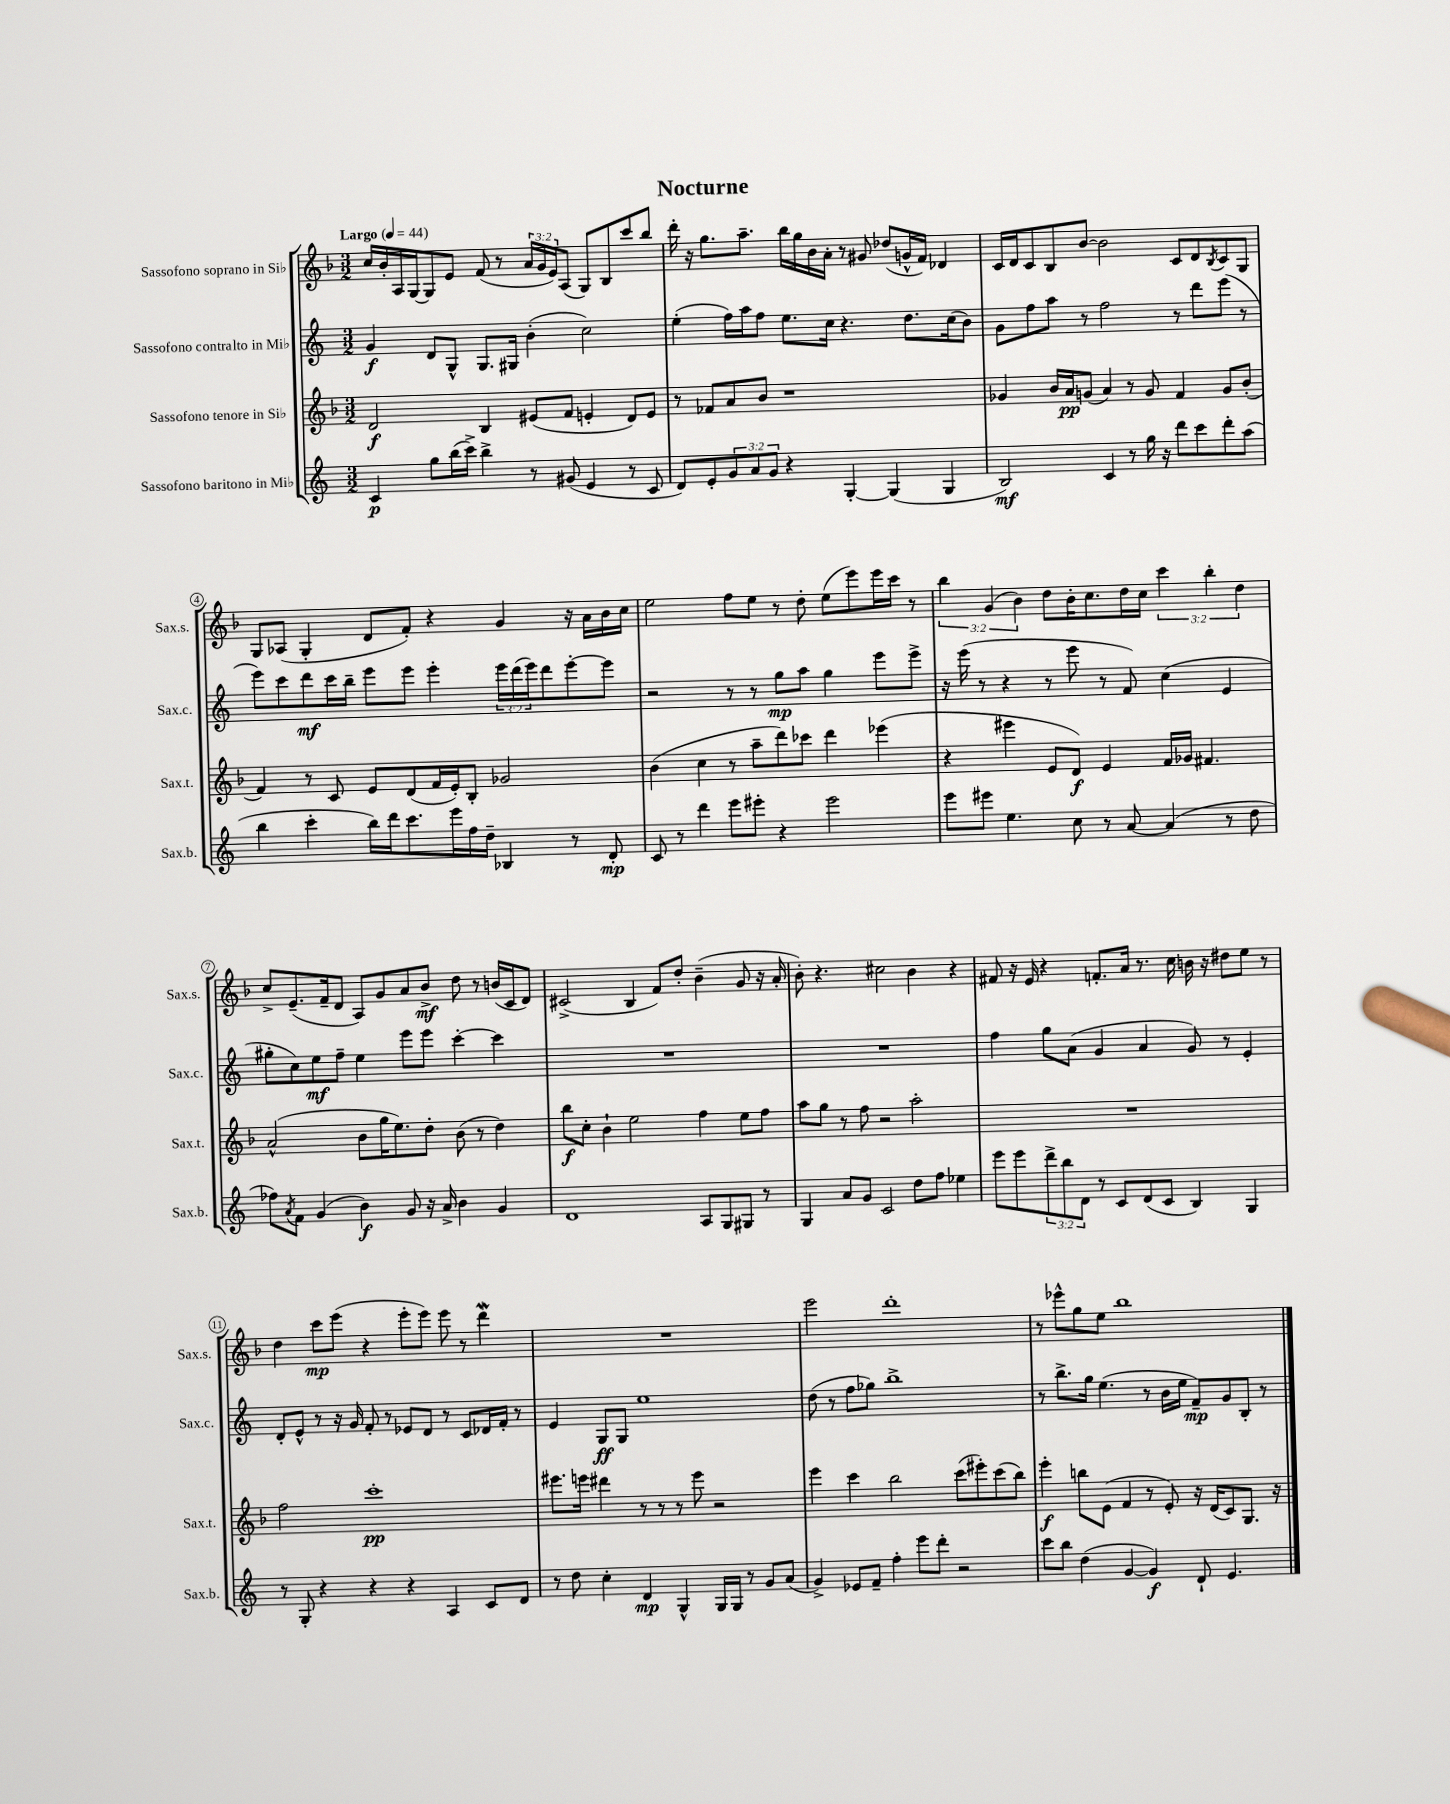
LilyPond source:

\header { title = "Nocturne" }
<<
\new StaffGroup <<
\new Staff = "s0" \with { instrumentName = "Sassofono soprano in Sib" shortInstrumentName = "Sax.s." } {
    \clef treble \key f \major \numericTimeSignature \time 3/2 \override Staff.TupletNumber.text = #tuplet-number::calc-fraction-text \tempo "Largo" 4 = 44
    c''16 bes'16-. a16 g16~ g8 e'8 f'8( r8 \tuplet 3/2 { a'16 g'16 e'16) } a8( g8) bes8 c'''8 bes''8 |
    d'''16-. r16 g''8. a''8.-- bes''16 g''16 bes'16 a'16-. r8 gis'8 des''8( g'16-^ f'16) des'4 |
    c'16 d'16 c'8 bes8 bes'8~ bes'2 c'8 d'8 \acciaccatura { bes8 } c'8 g8 |
    g8 aes8( g4-. d'8 f'8-.) r4 g'4 r16 a'16 bes'16 c''16 |
    e''2 f''8 e''8 r8 d''8-. e''8( e'''8) e'''16 c'''16 r8 |
    \tuplet 3/2 { bes''4 g'4( bes'4) } d''8 bes'16-. c''8. d''16 c''16 \tuplet 3/2 { c'''4 bes''4-. d''4 } |
    c''8-> e'8.--( f'16-- d'8 a8) g'8 a'8 bes'8->\mf d''8 r8 b'16( c'16 d'8) |
    cis'2->( bes4 f'8) d''8-. bes'4--( g'8 r16 a'16-. |
    bes'8-.) r4. cis''2 bes'4 r4 |
    fis'8 r16 e'16 r4 f'8.-. a'16 r8. c''16 b'16 r16 dis''8 e''8 r8 |
    d''4 c'''8\mp e'''8( r4 e'''8-. e'''8) e'''8 r8 d'''4\mordent |
    R1. |
    e'''2 d'''1-. |
    r8 ees'''8-^ g''8 e''8 bes''1 \bar "|." |
}
\new Staff = "s1" \with { instrumentName = "Sassofono contralto in Mib" shortInstrumentName = "Sax.c." } {
    \clef treble \key c \major \numericTimeSignature \time 3/2 \override Staff.TupletNumber.text = #tuplet-number::calc-fraction-text
    g'4\f d'8 g8-^ g8. gis16 b'4-.( c''2) |
    e''4-.( f''16) a''16 f''8 e''8. c''16 r4. d''8. c''16( b'8) |
    g'8 f''8 a''8 r8 f''2 r8 d'''8 e'''8( r8 |
    e'''8) c'''8 d'''8\mf c'''16 b''16-- e'''8 e'''8 e'''4-. \tuplet 3/2 { e'''16 d'''16( e'''16) } d'''8 e'''8~-. e'''8 |
    r2 r8 r8 g''8\mp a''8 g''4 e'''8 e'''8-> |
    r16 e'''16( r8 r4 r8 e'''8 r8 f'8) c''4( e'4 |
    gis''8-. c''8) e''8\mf f''8-- e''4 e'''8 e'''8 c'''4~-. c'''4 |
    R1. |
    R1. |
    f''4 g''8 a'8( g'4 a'4 g'8) r8 e'4-. |
    d'8-. e'8-^ r8 r16 g'16 f'8-. r8 ees'8 d'8 r8 c'8 des'16 f'16-. r8 |
    e'4 g8\ff g8 e''1 |
    d''8( r8 f''8 ges''8) b''1-> |
    r8 b''8.-> g''16 e''4.( r8 b'16 e''16 f'8--\mp) g'8 b8-. r8 \bar "|." |
}
\new Staff = "s2" \with { instrumentName = "Sassofono tenore in Sib" shortInstrumentName = "Sax.t." } {
    \clef treble \key f \major \numericTimeSignature \time 3/2
    d'2\f bes4 eis'8( f'8 e'4-. d'8) e'8 |
    r8 fes'8 a'8 bes'8 r1 |
    ges'4 bes'16 a'16\pp g'8( a'4) r8 g'8 f'4 g'8 bes'8-.( |
    f'4) r8 c'8 e'8 d'8( f'16 e'16-.) bes8-. ges'2 |
    bes'4( c''4 r8 a''8-- d'''8) ces'''8 d'''4 ees'''4( |
    r4 eis'''4 e'8 d'8\f) e'4 f'16 ges'16 fis'4. |
    a'2-^( bes'8 g''16 e''8.) d''8-. bes'8( r8 d''4) |
    bes''8\f c''8-. bes'4-! e''2 f''4 e''8 f''8 |
    a''8 g''8 r8 f''8 r2 a''2-. |
    R1. |
    f''2 c'''1-.\pp |
    eis'''8. e'''16 dis'''4 r8 r8 r8 e'''8 r2 |
    e'''4 c'''4 bes''2 c'''8( eis'''8-.) c'''8( bes''8) |
    e'''4-.\f b''8 e'8( f'4 r8 e'8-.) r16 d'16( c'8) g8. r16 \bar "|." |
}
\new Staff = "s3" \with { instrumentName = "Sassofono baritono in Mib" shortInstrumentName = "Sax.b." } {
    \clef treble \key c \major \numericTimeSignature \time 3/2 \override Staff.TupletNumber.text = #tuplet-number::calc-fraction-text
    c'4\p g''8 b''16( c'''16->) b''4-> r8 gis'8( e'4 r8 c'8 |
    d'8) e'8-. \tuplet 3/2 { g'8 a'8 g'8 } r4 g4~-. g4( g4 |
    b2\mf) c'4 r8 g''16 r16 d'''8 c'''8 d'''8-. a''8( |
    b''4 c'''4-. b''16) d'''16 c'''8. e'''16 f''16 d''16-- bes4 r8 d'8-.\mp |
    c'8 r8 d'''4 e'''8 eis'''8-. r4 eis'''2 |
    e'''8 eis'''8 e''4. c''8 r8 a'8~ a'4( r8 d''8 |
    fes''8) \acciaccatura { a'8 } f'8 g'4( b'4\f) g'8 r16 a'16-> b'4 g'4 |
    d'1 a8 g8 gis8 r8 |
    g4 a'8 g'8 c'2 d''8 f''8 ees''4 |
    e'''8 e'''8 \tuplet 3/2 { d'''8-> b''8 d'8 } r8 c'8 d'8( c'8 b4) g4 |
    r8 g8-. r4 r4 r4 a4 c'8 d'8 |
    r8 d''8 c''4-. d'4\mp g4-^ g16 g16 r8 g'8 a'8( |
    g'4->) ees'8 f'8-- f''4-. e'''8 d'''8-. r2 |
    c'''8 b''8 d''4( g'4~ g'4\f) d'8-! e'4. \bar "|." |
}
>>
>>
\layout { \context { \Score \override BarNumber.stencil = #(make-stencil-circler 0.1 0.3 ly:text-interface::print) } }
